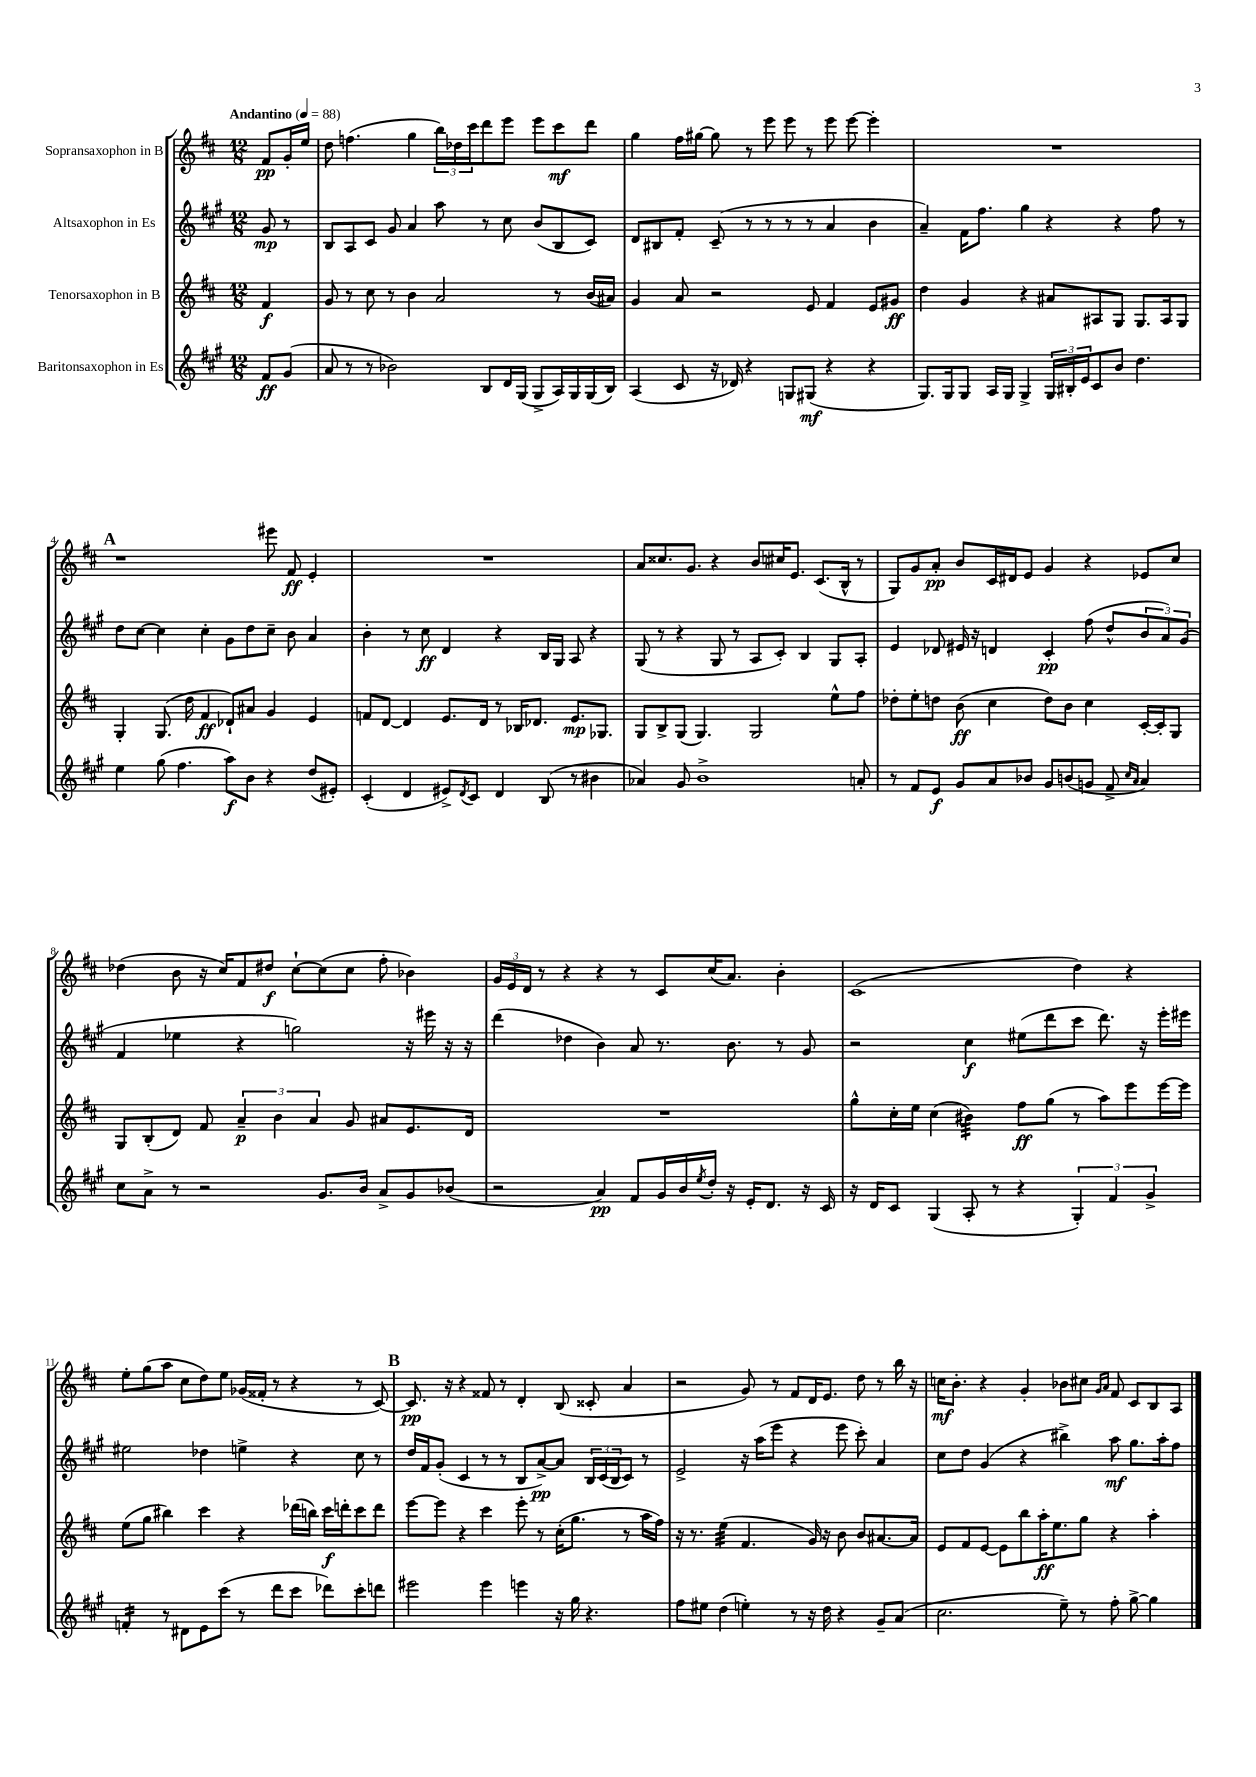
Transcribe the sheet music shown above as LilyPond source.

<<
\new StaffGroup <<
\new Staff = "s0" \with { instrumentName = "Sopransaxophon in B" } {
    \clef treble \key d \major \numericTimeSignature \time 12/8 \partial 4 \tempo "Andantino" 4 = 88
    fis'8\pp g'16-. e''16 |
    d''8 f''4.( g''4 \tuplet 3/2 { b''16) des''16 cis'''16 } d'''8 e'''8 e'''8 cis'''8\mf d'''8 |
    g''4 fis''16 gis''16~ gis''8 r8 e'''8 e'''8 r8 e'''8 e'''8~ e'''4-. |
    R1. |
    \mark \markup { \bold "A" } r1 eis'''8 fis'8\ff e'4-. |
    R1. |
    a'8 cisis''8. g'8. r4 b'8 cis''16 e'8. cis'8.( b16-^ r8 |
    g8) g'8 a'8-.\pp b'8 cis'16 dis'16 e'8 g'4 r4 ees'8 cis''8 |
    des''4( b'8 r16 cis''16) fis'8 dis''8\f cis''8~-! cis''8( cis''8 fis''8-. bes'4) |
    \tuplet 3/2 { g'16 e'16 d'16 } r8 r4 r4 r8 cis'8 cis''16( a'8.) b'4-. |
    cis'1( d''4) r4 |
    e''8-. g''8( a''8 cis''8 d''8) e''8 ges'16( fisis'16-. r8 r4 r8 cis'8~) |
    \mark \markup { \bold "B" } cis'8.\pp r16 r4 fisis'8 r8 d'4-. b8( cisis'8-. a'4 |
    r2 g'8) r8 fis'8 d'16 e'8. d''8 r8 b''16 r16 |
    c''16\mf b'8.-. r4 g'4-. bes'8 cis''8 \grace { g'16 a'16 } fis'8 cis'8 b8 a8 \bar "|." |
}
\new Staff = "s1" \with { instrumentName = "Altsaxophon in Es" } {
    \clef treble \key a \major \numericTimeSignature \time 12/8 \partial 4
    gis'8\mp r8 |
    b8 a8 cis'8 gis'8 a'4 a''8 r8 cis''8 b'8( b8 cis'8) |
    d'8 bis8 fis'8-. cis'8--( r8 r8 r8 r8 a'4 b'4 |
    a'4--) fis'16 fis''8. gis''4 r4 r4 fis''8 r8 |
    \mark \markup { \bold "A" } d''8 cis''8~ cis''4 cis''4-. gis'8 d''8 cis''8-- b'8 a'4 |
    b'4-. r8 cis''8\ff d'4 r4 b16 gis16 a8 r4 |
    gis8( r8 r4 gis8 r8 a8 cis'8-.) b4 gis8 a8-. |
    e'4 des'8 eis'16 r16 d'4 cis'4-.\pp fis''8( d''8-^ \tuplet 3/2 { b'8 a'8) gis'8( } |
    fis'4 ees''4 r4 g''2) r16 eis'''16 r16 r16 |
    d'''4( des''4 b'4) a'8 r8. b'8. r8 gis'8 |
    r2 cis''4\f eis''8( d'''8 cis'''8 d'''8.) r16 e'''16-. eis'''16 |
    eis''2 des''4 e''4-> r4 cis''8 r8 |
    \mark \markup { \bold "B" } d''16 fis'16 gis'8-.( cis'4 r8 r8 b8 a'8~->\pp) a'8 \tuplet 3/2 { b16 cis'16( b16 } cis'8) r8 |
    e'2-> r16 a''16( e'''8 r4 e'''8 cis'''8-.) a'4 |
    cis''8 d''8 gis'4( r4 bis''4->) a''8\mf gis''8. a''16-. fis''8 \bar "|." |
}
\new Staff = "s2" \with { instrumentName = "Tenorsaxophon in B" } {
    \clef treble \key d \major \numericTimeSignature \time 12/8 \partial 4
    fis'4\f |
    g'8 r8 cis''8 r8 b'4 a'2 r8 b'16( ais'16) |
    g'4 a'8 r2 e'8 fis'4 e'8 gis'8\ff |
    d''4 g'4 r4 ais'8 ais8 g8 g8. ais16 g8 |
    \mark \markup { \bold "A" } g4-. g8.( d''16 fis'4\ff des'8-!) ais'8 g'4 e'4 |
    f'8 d'8~ d'4 e'8. d'16 r8 bes16 des'8. e'8.\mp ges8. |
    g8 b8-> g8( g4.) g2 e''8-^ fis''8 |
    des''8-. e''8-. d''8 b'8\ff( cis''4 d''8) b'8 cis''4 cis'16~-. cis'16-. g8 |
    g8 b8-.( d'8) fis'8 \tuplet 3/2 { a'4--\p b'4 a'4 } g'8 ais'8 e'8. d'16 |
    R1. |
    g''8-^ cis''16-. e''16 cis''4( bis'4:32) fis''8\ff g''8( r8 a''8) e'''8 e'''16~ e'''16 |
    e''8( g''8 bis''4) cis'''4 r4 des'''16( b''16) cis'''16\f d'''16-. cis'''8 d'''8 |
    \mark \markup { \bold "B" } e'''8~ e'''8 r4 cis'''4 e'''8-. r8 cis''16-.( g''8. r8 a''16 fis''16) |
    r16 r8. e''4:32( fis'4. g'16) r16 b'8 b'8 ais'8.~ ais'16 |
    e'8 fis'8 e'8~ e'8 b''8 a''16-.\ff e''8. g''8 r4 a''4-. \bar "|." |
}
\new Staff = "s3" \with { instrumentName = "Baritonsaxophon in Es" } {
    \clef treble \key a \major \numericTimeSignature \time 12/8 \partial 4
    fis'8\ff gis'8( |
    a'8 r8 r8 bes'2) b8 d'16 gis16( gis8-> a16) gis16 gis16( b16) |
    a4( cis'8 r16 des'16) r4 g8 gis8\mf( r4 r4 |
    gis8.) gis16 gis8 a16 gis16 gis4-> \tuplet 3/2 { gis16 bis16-. e'16 } cis'8 b'8 d''4. |
    \mark \markup { \bold "A" } e''4 gis''8( fis''4. a''8\f) b'8 r4 d''8( eis'8-.) |
    cis'4-.( d'4 eis'8->) \acciaccatura { d'8 } cis'8 d'4 b8( r8 bis'4 |
    aes'4) gis'8 b'1-> a'8-. |
    r8 fis'8 e'8\f gis'8 a'8 bes'8 gis'8 b'8( g'8 fis'8-> \grace { cis''16 a'16 } a'4) |
    cis''8 a'8-> r8 r2 gis'8. b'16 a'8-> gis'8 bes'8( |
    r2 a'4\pp) fis'8 gis'16 b'16 \acciaccatura { e''8 } d''16-. r16 e'16-. d'8. r16 cis'16 |
    r16 d'16 cis'8 gis4( a8-. r8 r4 \tuplet 3/2 { gis4-.) fis'4 gis'4-> } |
    f'4:16-. r8 dis'8 e'8 cis'''8( r8 d'''8 cis'''8 des'''8) cis'''8-. d'''8 |
    \mark \markup { \bold "B" } eis'''2 eis'''4 e'''4 r16 gis''16 r4. |
    fis''8 eis''8 d''4( e''4-.) r8 r16 d''16 r4 gis'8-- a'8( |
    cis''2. e''8--) r8 fis''8-. gis''8~-> gis''4 \bar "|." |
}
>>
>>
